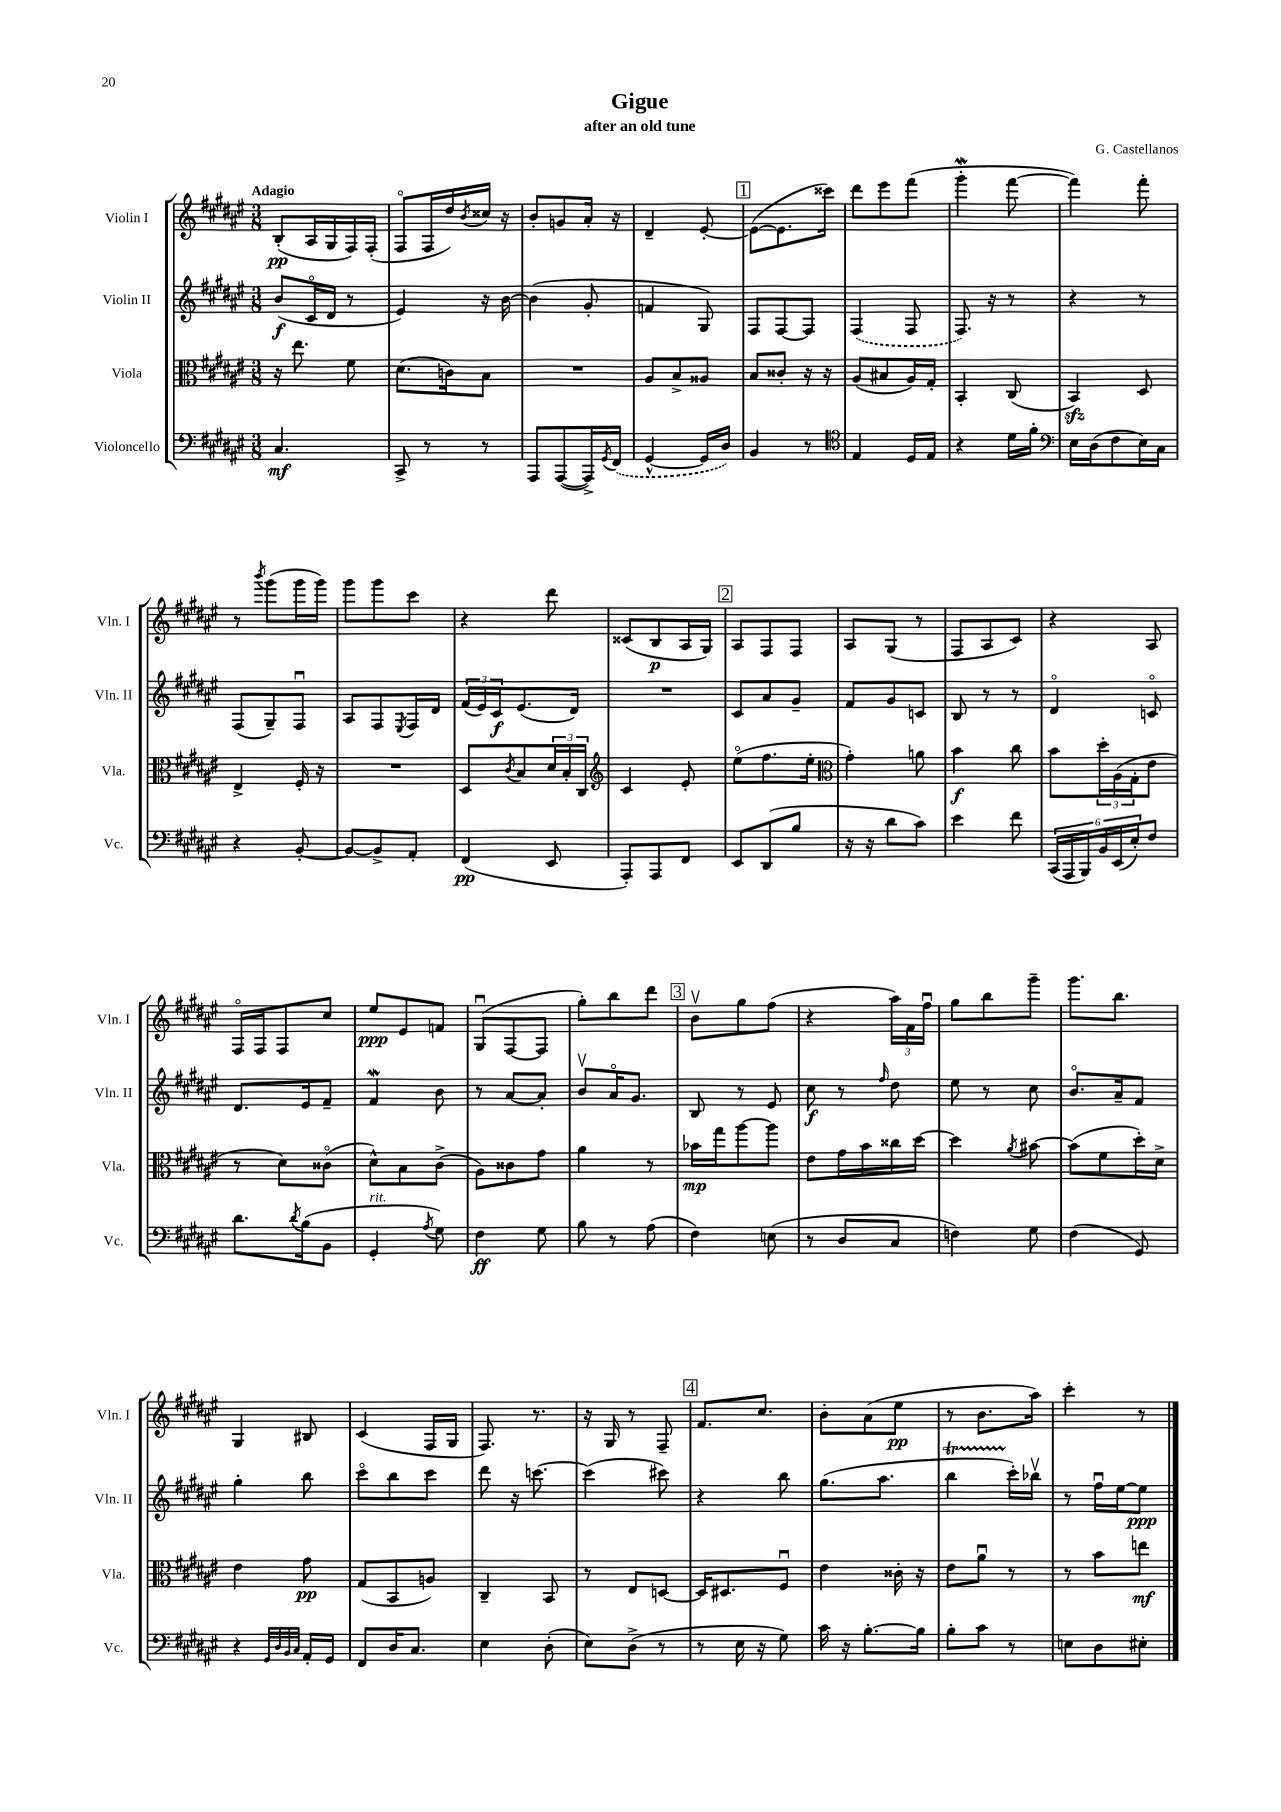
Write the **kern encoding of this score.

**kern	**kern	**kern	**kern
*staff4	*staff3	*staff2	*staff1
*clefF4	*clefC3	*clefG2	*clefG2
*k[f#c#g#d#a#e#]	*k[f#c#g#d#a#e#]	*k[f#c#g#d#a#e#]	*k[f#c#g#d#a#e#]
*M3/8	*M3/8	*M3/8	*M3/8
4.C#	16r	(8b	(8B'
.	8.ee#	.	.
.	.	16c#o	16A#
.	.	16d#	16G#
.	8f#	8r	16F#)
.	.	.	(16F#'
=	=	=	=
8CC#^	(8.d#	4e#)	8F#o
8r	.	.	16F#
.	16c)	.	16dd#)
.	.	.	8qb
8r	8B	16r	16cc##
.	.	[16b	16r
=	=	=	=
8AAA#	4.r	(4b]	8b'
([8AAA#	.	.	8g
16AAA#^])	.	8g#'	16a#'
8qGG#	.	.	.
(16FF#	.	.	16r
=	=	=	=
[4GG#^^	8A#	4f	4d#~
.	8B^	.	.
16GG#]	8A##	8G#)	[8e#'
16D#)	.	.	.
=	=	=	=
4BB	8B	8F#	(8e#_
.	8c##'	[8F#	8.e#]
8r	16r	8F#]	.
.	16r	.	16ccc##)
=	=	=	=
*clefC4	*	*	*
4E#	(8A#	(4F#	8ddd#
.	8B#	.	8eee#
16D#	16A#)	8F#	(8fff#
16E#	16G#'	.	.
=	=	=	=
4r	4BB'	8.F#)	4ggg#'
.	.	16r	.
16d#	(8C#	8r	[8fff#
16f#'	.	.	.
=	=	=	=
*clefF4	*	*	*
16E#	4BB)	4r	4fff#])
(16D#	.	.	.
8F#	.	.	.
16E#)	8D#	8r	8fff#'
16C#	.	.	.
=	=	=	=
4r	4E#^	(8F#	8r
.	.	.	8qbbb
.	.	8G#~)	(8ggg#
[8BB'	16F#'	8F#u	16ggg#
.	16r	.	16ggg#)
=	=	=	=
8BB_	4.r	8A#	8ggg#
8BB^]	.	8F#	8ggg#
.	.	8qE#	.
8AA#'	.	16F#	8ccc#
.	.	16d#	.
=	=	=	=
(4FF#	8D#	(24f#	4r
.	.	24e#)	.
.	.	24c#	.
.	8qc#	.	.
.	8B	(8.e#	.
8EE#	24d#	.	8ddd#
.	24B'	.	.
.	.	16d#)	.
.	24C#	.	.
=	=	=	=
*	*clefG2	*	*
8AAA#')	4c#	4.r	(8c##
8AAA#	.	.	8B
8FF#	8e#'	.	16A#
.	.	.	16G#)
=	=	=	=
8EE#	(8ee#o	8c#	8A#
(8DD#	8.ff#	8a#	8F#
8B	.	8g#~	8F#
.	16ee#'	.	.
=	=	=	=
*	*clefC3	*	*
16r	4g#')	8f#	8A#
16r	.	.	.
8d#	.	8g#	(8G#
8c#)	8a	8c	8r
=	=	=	=
4e#	4b	8B	8F#
.	.	8r	8A#
8f#	8cc#	8r	8c#)
=	=	=	=
(24CC#	8b	4d#o	4r
24AAA#	.	.	.
24BBB)	.	.	.
24BB	24dd#'	.	.
(24EE#	(24A#	.	.
24E#')	24G#'	.	.
8F#	8e#	8co	8A#
=	=	=	=
8.d#	8r	8.d#	16F#o
.	.	.	16F#
.	8d#)	.	8F#
8qd#	.	.	.
(16B	.	16e#	.
8BB	(8c##o	8f#~	8cc#
=	=	=	=
4GG#'	8d#^^)	4f#	8ee#
.	8B	.	8e#
8qA#	.	.	.
8G#)	(8c#^	8b	8f
=	=	=	=
4F#	8A#)	8r	(8G#u
.	8c##	[8a#	[8F#
8G#	8g#	8a#']	8F#]
=	=	=	=
8B	4a#	8bv	8gg#')
8r	.	16a#o	8bb
.	.	8.g#	.
(8A#	8r	.	8ddd#
=	=	=	=
4F#)	16b-	8B	8bv
.	16gg#	.	.
.	[8aa#	8r	8gg#
(8E	8aa#]	8e#	(8ff#
=	=	=	=
8r	8e#	8cc#	4r
8D#	16g#	8r	.
.	16b	.	.
.	.	16qqff#	.
8C#	16cc##	8dd#	24aa#)
.	.	.	24f#
.	[16dd#	.	.
.	.	.	24ff#u
=	=	=	=
4F)	4dd#]	8ee#	8gg#
.	.	8r	8bb
.	8qa#	.	.
8G#	[8b#	8cc#	8ggg#~
=	=	=	=
(4F#	(8b#]	8.bo	8.ggg#
.	8f#	.	.
.	.	16a#~	8.bb
8GG#)	16dd#')	8f#	.
.	16d#^	.	.
=	=	=	=
4r	4e#	4gg#'	4G#
32qqGG#	.	.	.
32qqD#	.	.	.
32qqBB	.	.	.
32qqC#	.	.	.
16AA#'	8g#	8bb	8B#
16GG#	.	.	.
=	=	=	=
8FF#	(8G#	8ccc#o	(4c#
16D#	8BB	8bb	.
8.C#	.	.	.
.	8A)	8ccc#	16F#
.	.	.	16G#
=	=	=	=
4E#	4C#~	8ddd#	8.F#)
.	.	16r	.
.	.	[8.ccc	8.r
(8D#'	8BB	.	.
=	=	=	=
8E#)	8r	(4ccc]	16r
.	.	.	16G#
(8D#^	8E#	.	8r
8r	[8D	8ccc#)	8F#~
=	=	=	=
8r	16D]	4r	8.f#
.	8.D#	.	.
16E#	.	.	.
16r	.	.	8.cc#
8G#)	8F#u	8bb	.
=	=	=	=
16c#	4e#	(8.gg#	8b'
16r	.	.	.
[8.B'	.	.	(8a#
.	.	8.aa#	.
.	16c##'	.	8ee#
16B]	16r	.	.
=	=	=	=
8B'	8e#	4bb	8r
8c#	8a#u	.	8.b
8r	8r	16ccc#')	.
.	.	16bb-v	16aa#)
=	=	=	=
8E	8r	8r	4ccc#'
8D#	8b	16ff#u	.
.	.	[16ee#	.
8E#'	8ee	8ee#]	8r
==	==	==	==
*-	*-	*-	*-
